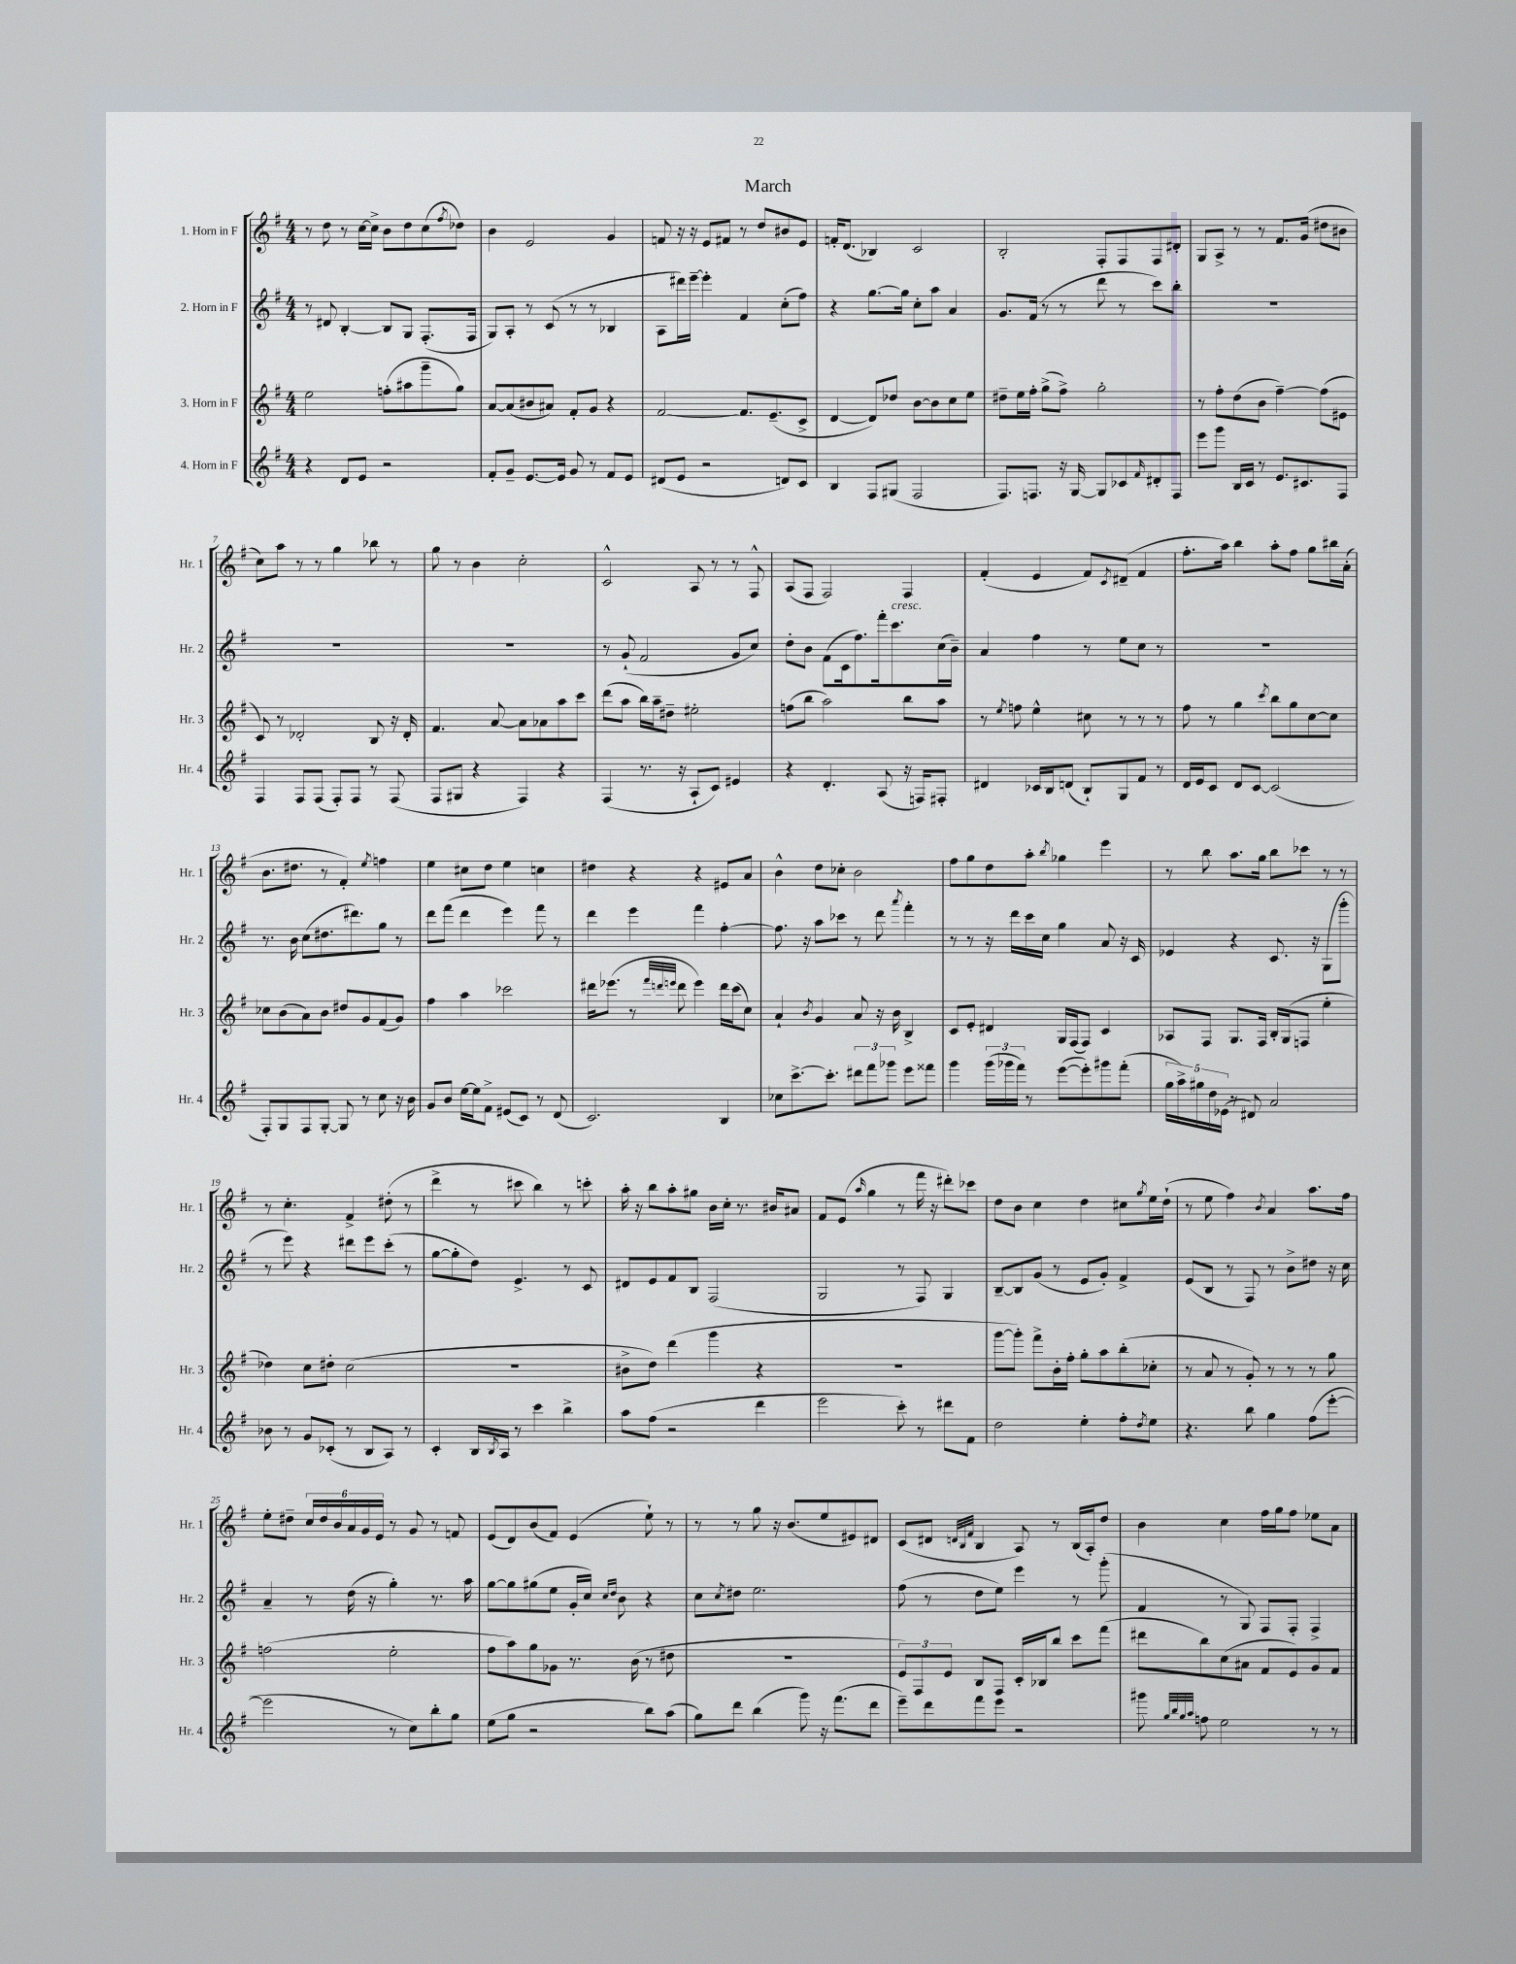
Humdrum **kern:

**kern	**kern	**kern	**kern
*staff4	*staff3	*staff2	*staff1
*clefG2	*clefG2	*clefG2	*clefG2
*k[f#]	*k[f#]	*k[f#]	*k[f#]
*M4/4	*M4/4	*M4/4	*M4/4
4r	2ee	8r	8r
.	.	8d#	8dd
8d	.	[4B'	8r
8e	.	.	[16cc
.	.	.	16cc^]
2r	(8ff'	8B]	8b
.	8aa#	8G	8dd
.	8ggg~	(8.F#'	(8cc
.	.	.	8qff#
.	8gg)	.	8dd-)
.	.	16F#	.
=	=	=	=
8f#'	[8a	8G)	4b
8g~	(8a]	8A'	.
[8.e	8b#	8r	2e
.	8a#)	(8c	.
16e]	.	.	.
8g	8f#'	8r	.
8r	8g	8r	.
8f#	4r	4B-	4g
8e	.	.	.
=	=	=	=
(8d#	[2f#	8A	8f
8e	.	16ddd#)	16r
.	.	[16eee~	16r
2r	.	4eee']	8e
.	.	.	8f#
.	8.f#]	4f#	8r
.	.	.	8dd
.	(8.e~	.	.
8d)	.	(8cc'	8b#
8c	8c^	8ff#)	8e
=	=	=	=
4B	[4d	4r	16f'
.	.	.	(8.d
8F#	8d])	[8.gg	4B-)
(8G#	8dd-	.	.
.	.	16gg]	.
2F#	[8b	8cc'	2c
.	8b]	8aa	.
.	8cc	4a	.
.	8ee	.	.
=	=	=	=
8.F#)	8dd#~	8.g	2B'
.	16ee	.	.
8.F	16ff#'	(16f#	.
.	(8gg^	8r	.
16r	8ff#^)	8r	.
[16G	.	.	.
8G]	2gg'	8ddd	8F#'
8c-	.	8r	8F#
16qqf#	.	.	.
8d#'	.	8ccc)	8F#
8F	.	8bb'	8d#'
=	=	=	=
8eee	8r	1r	8G
8ggg	8ff#'	.	8A^
16B	(8dd	.	8r
16c	.	.	.
8r	8b	.	8r
8.e	[4ff#~)	.	8.f#
8.c#	.	.	(16g
.	(8ff#]	.	8dd#
8F#	8e#	.	8b#
=	=	=	=
4F#	8c)	1r	8cc)
.	8r	.	8aa
8F#	2d-'	.	8r
(8F#	.	.	8r
8F#')	.	.	4gg
8F#	.	.	.
8r	8B	.	8bb-
(8F#	16r	.	8r
.	16d-'	.	.
=	=	=	=
8F#	4.f#	1r	8gg
8G#	.	.	8r
4r	.	.	4b
.	[8a	.	.
4F#)	8a]	.	2cc'
.	8a-	.	.
4r	8aa	.	.
.	8ccc	.	.
=	=	=	=
(4F#	(8ddd	8r	2c^^
.	8aa	(8g`	.
8.r	16bb)	2f#	.
.	16aa~	.	.
.	8dd#~	.	.
16r	.	.	.
8A`	2ee#'	.	8A
8c)	.	.	8r
4e#	.	8g	8r
.	.	8cc)	8F#^^
=	=	=	=
4r	(8ff	8dd'	(8A
.	8bb	8b	8F#
4.d'	2aa)	(8f#	2F#)
.	.	16c	.
.	.	8.ff#)	.
(8A	.	16fff#'	.
.	.	8.ccc	.
16r	8bb	.	4F#
16F)	.	.	.
8F#'	8aa	(16cc	.
.	.	16b~)	.
=	=	=	=
4d#	8r	4a	(4f#'
.	8qee	.	.
.	8ff	.	.
16c-	4ee^^	4ff#	4e
16B	.	.	.
(8d	.	.	.
8B`)	8cc#	8r	8f#)
.	.	.	8qc
8G	8r	8ee	(8d#~
8f#	8r	8cc	4f#
8r	8r	8r	.
=	=	=	=
16d	8ff#	1r	8.ff#'
16e	.	.	.
8c	8r	.	.
.	.	.	16aa)
8d	4gg	.	4bb
[8c	.	.	.
.	8qccc	.	.
(2c]	8bb	.	8aa'
.	8gg	.	8ff#
.	[8cc	.	8gg
.	8cc]	.	16bb#
.	.	.	(16a'
=	=	=	=
8F#')	8cc-	8.r	8.b
8G	(8b	.	.
.	.	16b	8.dd#
8F#	8a)	(8cc	.
[8G'	8b	8.dd#	8r
8G]	8dd#	.	4f#')
.	.	8.ddd#)	.
8r	8g	.	.
.	.	.	8qee
8cc	(8f#	8gg	4ff
16r	8g)	8r	.
16b	.	.	.
=	=	=	=
8g	4ff#	8ddd	4ee
8b	.	(8fff#	.
[16ee	4aa	4ddd	8cc#
16ee]	.	.	.
8f#^	.	.	8dd
(8e#	2ccc-	4eee)	4ee
8c)	.	.	.
8r	.	8fff#	4cc
(8d	.	8r	.
=	=	=	=
2.c)	16ddd#	4ddd	4dd#
.	(8.eee-	.	.
.	8r	4eee	4r
.	32qqfff#	.	.
.	32qqddd	.	.
.	32qqeee	.	.
.	8ddd	.	.
.	4eee)	4fff#	4r
4B	16ddd	[4ff#'	8e#
.	(16ccc	.	.
.	8cc)	.	8a
=	=	=	=
8cc-	4a`	8.ff#]	4b^^
[8.ccc^	.	.	.
.	.	16r	.
.	8qb	.	.
.	4g	8aa	8dd
8.ccc']	.	.	.
.	.	8ccc-	8cc-'
12ddd#	8a	8r	2b
12fff#	.	.	.
.	16r	8ddd	.
12ggg-	.	.	.
.	16b	.	.
.	.	8qaaa	.
8eee	4B^	4fff#'	.
8fff##	.	.	.
=	=	=	=
4ggg	8c	8r	8ff#
.	8e'	8r	8gg
(24ggg	4d#	16r	8dd
24ggg-	.	.	.
.	.	16ddd	.
24fff#)	.	.	.
8r	.	16ccc	8aa'
.	.	16cc	.
.	.	.	8qbb
([8eee	16G	4gg	4gg-
.	(16F#	.	.
8eee'])	8F#)	.	.
8ggg#	4c	8a	4eee
(8fff#'	.	16r	.
.	.	16c	.
=	=	=	=
20gg	8A-	4e-	8r
20aa^)	.	.	.
20gg#	.	.	.
.	8F#	.	8bb
20dd	.	.	.
(20e-	.	.	.
8r	8.G	4r	8.aa
8d#)	.	.	.
.	16F#	.	16gg
2a	16B'	8.c	8bb
.	(16G	.	.
.	8F	.	8ccc-
.	.	16r	.
.	4ee'	(8G	8r
.	.	8ggg'	8r
=	=	=	=
8b-	4dd-)	8r	8r
8r	.	8eee)	4.cc'
8g	8cc	4r	.
(8c-'	8dd#'	.	.
8r	(2cc	8ddd#	4f#^
8B	.	8eee	.
8A)	.	(8ccc'	(8dd#'
8r	.	8r	8r
=	=	=	=
4c'	1r	[8gg	4ddd^
.	.	8gg']	.
16B	.	8dd)	8r
8qB	.	.	.
16A	.	.	.
8r	.	4.e^	8ccc#
4ccc	.	.	4bb)
4bb^	.	8r	8r
.	.	8c	8ccc'
=	=	=	=
8aa	8b#^	8d#	16aa'
.	.	.	16r
(8ff#	8dd)	8e	8bb
2r	(4ddd	8f#	8aa'
.	.	8B	8gg#
.	4ggg	(2F#	16b
.	.	.	16cc'
.	.	.	8.r
4ddd	4r	.	.
.	.	.	16b#
.	.	.	8a#
=	=	=	=
2eee	1r	2G	8f#
.	.	.	(8e
.	.	.	16qqaa
.	.	.	4gg
8ccc')	.	8r	8r
8r	.	8F#)	16fff#
.	.	.	16r
8ddd#	.	4G	8ddd#')
8f#	.	.	8ccc-
=	=	=	=
2dd	[8ggg	[8B~	8dd
.	8ggg'])	8B]	8b
.	8fff#^	(8g	4cc
.	16b'	8r	.
.	16ff#'	.	.
4ee'	8gg'	8e	4dd
.	8aa	8g')	.
8ff#'	(8bb'	4f#^	8cc#
8qdd	.	.	8qgg
8ee	8cc-'	.	16ee
.	.	.	(16dd`
=	=	=	=
4.r	8r	(8e	8r
.	8a	8B	8ee
.	8r	8r	4ff#)
8bb	8g')	8F#)	.
.	.	.	8qb
4gg	8r	8r	4a
.	8r	8b^	.
(8ff#	8r	8dd#	8.aa
[8eee'	8gg	16r	.
.	.	16cc	16ff#
=	=	=	=
2eee]	(2ff	4a~	8ee'
.	.	.	8dd#~
.	.	8r	24cc
.	.	.	24dd#
.	.	.	24b
.	.	(16dd	24a
.	.	.	24g
.	.	16r	.
.	.	.	24e
8r	2ee'	4gg')	8r
8cc)	.	.	8g
8bb'	.	8.r	8r
8gg	.	.	8f
.	.	16aa	.
=	=	=	=
(8ee	8ff#	[8gg	(8e
8gg	8aa)	8gg]	8d)
2r	8gg	(8gg#	(8b
.	8g-	8ee	8f#)
.	8.r	16g'	(4e
.	.	16cc)	.
.	.	16qqcc	.
.	.	16qqdd	.
.	.	8b	.
.	(16b	.	.
8bb)	8r	4r	8ee`)
(8aa	8dd#	.	8r
=	=	=	=
8gg)	1r	8cc	8r
.	.	8qcc	.
8ddd	.	8dd#	8r
(4bb	.	2.ee	8gg
.	.	.	16r
.	.	.	(8.b
8ggg)	.	.	.
16r	.	.	8ee
(8.fff#	.	.	.
.	.	.	8e#)
8ddd	.	.	8d#
=	=	=	=
8eee~)	12e)	(8ff#	(8c
.	12F#	.	.
8ddd	.	8r	8d#
.	12e	.	.
.	.	.	32qqd
.	.	.	32qqB
.	.	.	32qqf#
8fff#	8B	8dd	4B
8eee	8F#	8ee)	.
2r	16c'	4eee	8A)
.	16B-	.	.
.	8bb	.	8r
.	8ccc	8r	(16B
.	.	.	16A')
.	(8fff#	(8ggg'	8dd
=	=	=	=
8ggg#	8ddd#	4f#	4b
32qqgg	.	.	.
32qqbb	.	.	.
32qqgg	.	.	.
32qqaa	.	.	.
8ff	8bb)	.	.
2ee	(8cc	8r	4cc
.	8a#	8G)	.
.	8f#	8F#	16ff#
.	.	.	16gg
.	8e)	8F#'	8ff#
8r	8g	4F#^	8ee-
8r	8f#	.	8a
==	==	==	==
*-	*-	*-	*-
